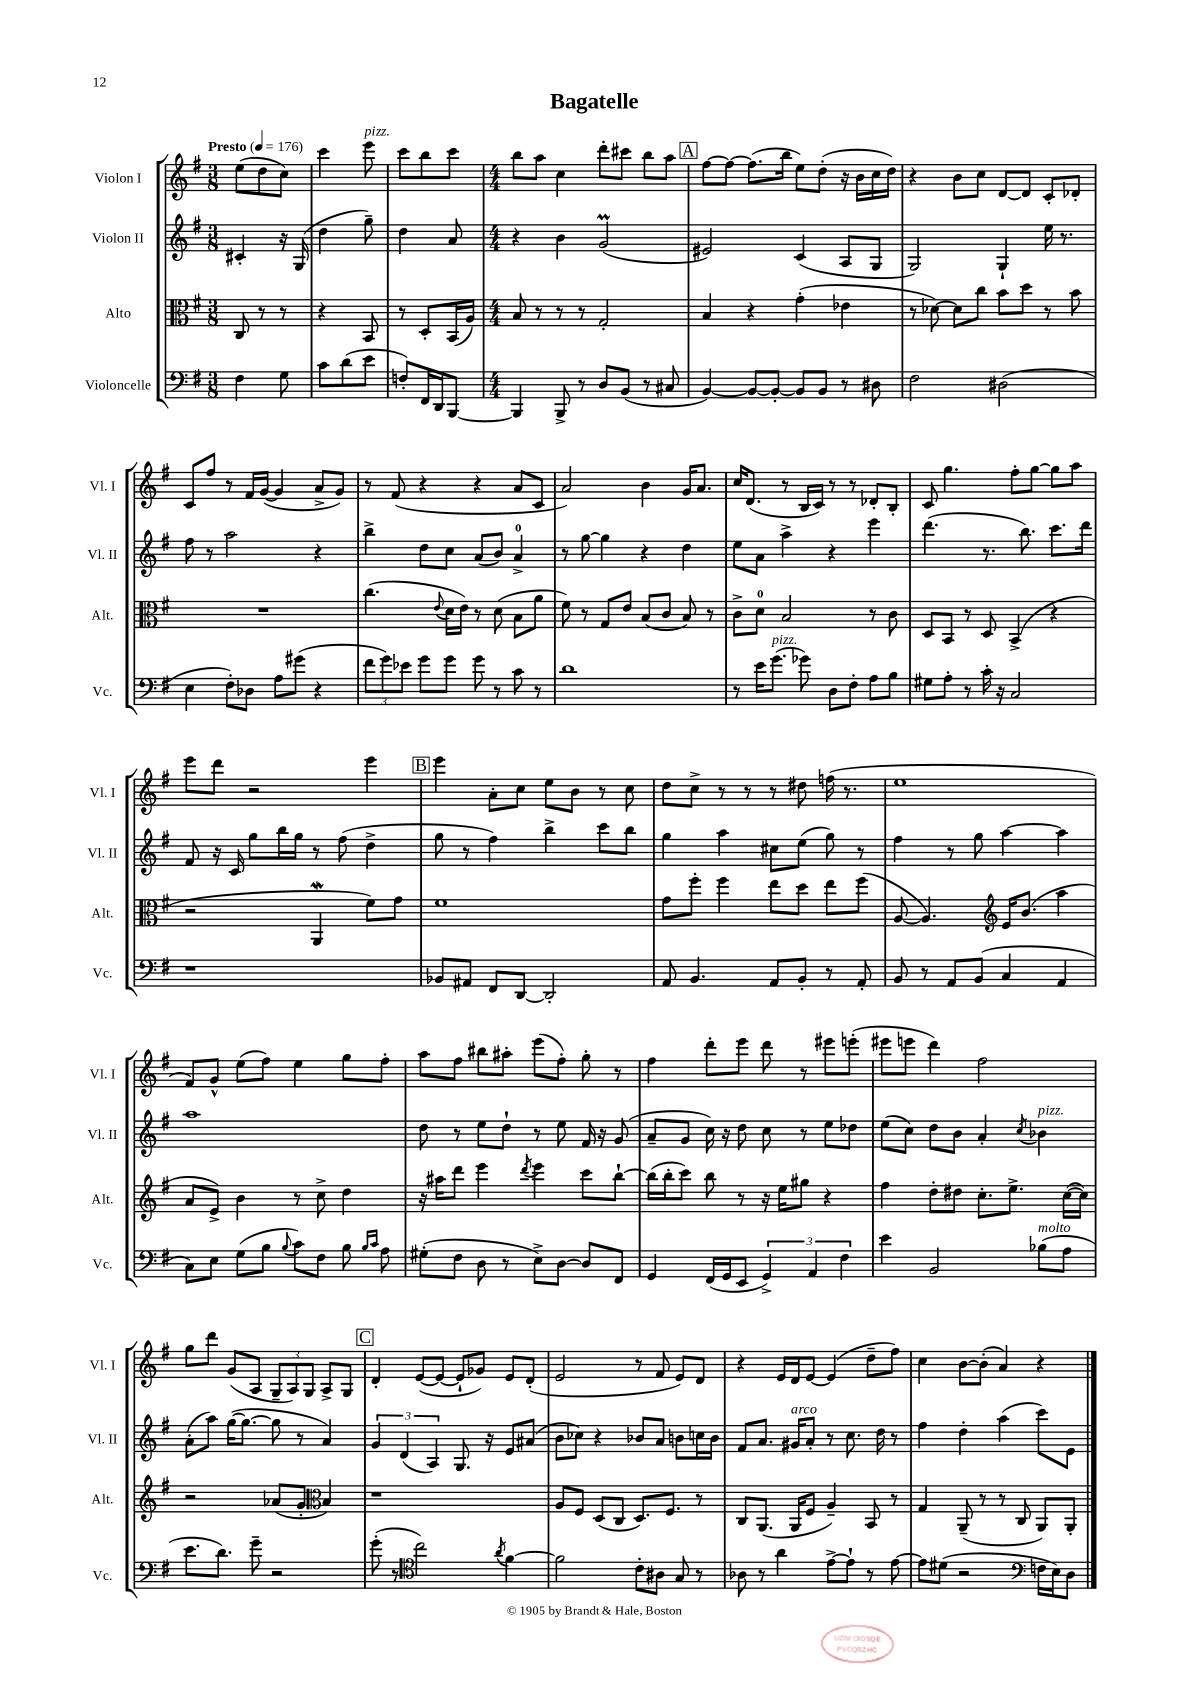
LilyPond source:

\header { title = "Bagatelle" }
<<
\new StaffGroup <<
\new Staff = "s0" \with { instrumentName = "Violon I" shortInstrumentName = "Vl. I" } {
    \clef treble \key g \major \numericTimeSignature \time 3/8 \tempo "Presto" 4 = 176
    \autoBeamOff e''8[( d''8 c''8]) |
    c'''4 e'''8^\markup { \italic "pizz." } |
    c'''8[ b''8 c'''8] |
    \numericTimeSignature \time 4/4 b''8[ a''8] c''4 d'''8[-. cis'''8] b''8[ a''8] |
    \mark \markup { \box "A" } fis''8[~ fis''8]~ fis''8.[( b''16] e''8[) d''8]-.( r16 b'16[ c''16 d''16]) |
    r4 b'8[ c''8] d'8[~ d'8] c'8[-. des'8]-. |
    c'8[ fis''8] r8 fis'16[ g'16]~( g'4 a'8[-> g'8]) |
    r8 fis'8( r4 r4 a'8[ c'8] |
    a'2) b'4 g'16[ a'8.] |
    c''16[ d'8.]( r8 b16[ c'16]) r8 r8 des'8[-. b8]-. |
    c'8 g''4. fis''8[-. g''8]~ g''8[ a''8] |
    e'''8[ d'''8] r2 e'''4 |
    \mark \markup { \box "B" } e'''4 a'8[-. c''8] e''8[ b'8] r8 c''8 |
    d''8[ c''8]-> r8 r8 r8 dis''8 f''16( r8. |
    e''1 |
    fis'8[) g'8]-^ e''8[( fis''8]) e''4 g''8[ fis''8]-. |
    a''8[ fis''8] bis''8[ ais''8]-. e'''8[( fis''8]-.) g''8-. r8 |
    fis''4 d'''8[-. e'''8] d'''8 r8 eis'''8[ e'''8]-.( |
    eis'''8[ e'''8] d'''4) fis''2 |
    g''8[ d'''8] g'8[( a8] \tuplet 3/2 { g8[-- a8) g8] } a8[-> g8] |
    \mark \markup { \box "C" } d'4-. e'8[~( e'8]~ e'8[-! ges'8]) e'8[ d'8]-.( |
    e'2 r8 fis'8 e'8[) d'8] |
    r4 e'16[ d'16 e'8]~ e'4( d''8[-- fis''8]) |
    c''4 b'8[~ b'8]-.( a'4) r4 \bar "|." |
}
\new Staff = "s1" \with { instrumentName = "Violon II" shortInstrumentName = "Vl. II" } {
    \clef treble \key g \major \numericTimeSignature \time 3/8
    \autoBeamOff cis'4-. r16 g16( |
    d''4 g''8--) |
    d''4 a'8 |
    \numericTimeSignature \time 4/4 r4 b'4 g'2\prall( |
    \mark \markup { \box "A" } eis'2) c'4( a8[ g8] |
    g2) g4-! e''16 r8. |
    fis''8 r8 a''2 r4 |
    b''4-> d''8[ c''8] a'8[( b'8]) a'4-0-> |
    r8 g''8~ g''4 r4 d''4 |
    e''8[ a'8] a''4-> r4 e'''4 |
    d'''4.( r8. b''8.) c'''8.[ d'''16] |
    fis'8 r16 c'16 g''8[ b''16 g''16] r8 fis''8( d''4-> |
    \mark \markup { \box "B" } g''8 r8 fis''4) b''4-> c'''8[ b''8] |
    g''4 a''4 cis''8[ e''8]( g''8) r8 |
    fis''4 r8 g''8 a''4~ a''4 |
    a''1 |
    d''8 r8 e''8[ d''8]-! r8 e''8 fis'16 r16 g'8( |
    a'8[-- g'8] c''16) r16 d''8 c''8 r8 e''8[ des''8] |
    e''8[( c''8]) d''8[ b'8] a'4-. \acciaccatura { c''8 } bes'4^\markup { \italic "pizz." } |
    a'8[-.( a''8]) g''16[~( g''8.]~ g''8 r8 a'4) |
    \mark \markup { \box "C" } \tuplet 3/2 { g'4 d'4( a4) } g8. r16 e'8[ ais'8]( |
    b'8[ ces''8]) r4 bes'8[ a'8] b'8[ c''16 b'16] |
    fis'8[ a'8.] gis'16[^\markup { \italic "arco" } a'8]-. r8 c''8. d''16 r8 |
    fis''4 d''4-. a''4( c'''8[) e'8] \bar "|." |
}
\new Staff = "s2" \with { instrumentName = "Alto" shortInstrumentName = "Alt." } {
    \clef alto \key g \major \numericTimeSignature \time 3/8
    \autoBeamOff c8 r8 r8 |
    r4 b,8 |
    r8 d8[-. b,16( a16]) |
    \numericTimeSignature \time 4/4 b8 r8 r8 r8 g2-. |
    \mark \markup { \box "A" } b4 r4 g'4-.( ees'4 |
    r8 des'8~) des'8[ c''8] b'8[ d''8] r8 b'8 |
    R1 |
    c''4.( \appoggiatura { e'8 } d'16[ e'16]) r8 d'8( b8[ a'8] |
    fis'8) r8 g8[ e'8] b8[( c'8] b8) r8 |
    c'8[-> d'8]-0 b2 r8 c'8 |
    d8[ b,8] r8 d8 b,4->( r4 |
    r2 a,4\mordent fis'8[) g'8] |
    \mark \markup { \box "B" } fis'1 |
    g'8[ fis''8]-. fis''4 e''8[ d''8] e''8[ fis''8]( |
    a8~ a4.) \clef treble e'16[ b'8.]( a''4 |
    a'8[ e'8]->) b'4 r8 c''8-> d''4 |
    r16 ais''16[ d'''8] e'''4 \acciaccatura { d'''8 } e'''4 c'''8[ b''8]~-! |
    b''16[( b''16-. c'''8]) b''8 r8 r16 e''16[ gis''8] r4 |
    fis''4 d''8[-. dis''8] c''8.[-. e''8.]-> c''16[~( c''16]) |
    r2 aes'8[( g'8]-. \clef alto b4) |
    \mark \markup { \box "C" } r1 |
    a8[ fis8] d8[( c8] d8.[) fis8.] r8 |
    c8[ a,8.]( a,16[ fis8] a4--) b,8 r8 |
    g4 a,8--( r8 r8 c8 a,8[) a,8]-. \bar "|." |
}
\new Staff = "s3" \with { instrumentName = "Violoncelle" shortInstrumentName = "Vc." } {
    \clef bass \key g \major \numericTimeSignature \time 3/8
    \autoBeamOff fis4 g8 |
    c'8[ d'8( e'8] |
    f8[-.) fis,16 d,16 b,,8]~ |
    \numericTimeSignature \time 4/4 b,,4 b,,8-> r8 d8[ b,8]( r8 cis8 |
    \mark \markup { \box "A" } b,4~) b,8[~ b,8]~-. b,8[ b,8] r8 dis8 |
    fis2 dis2( |
    e4 fis8[-.) des8] a8[ gis'8]( r4 |
    \tuplet 3/2 { fis'8[ g'8) ees'8] } g'8[ g'8] g'8 r8 c'8 r8 |
    d'1 |
    r8 e'16[ g'8.]^\markup { \italic "pizz." }( ges'8) d8[ fis8]-. a8[ b8] |
    gis8[ a8]-. r8 c'16-. r16 c2 |
    r1 |
    \mark \markup { \box "B" } bes,8[ ais,8] fis,8[ d,8]~ d,2-. |
    a,8 b,4. a,8[ b,8]-. r8 a,8-. |
    b,8 r8 a,8[ b,8]( c4 a,4 |
    c8[) e8] g8[( b8] \appoggiatura { b8 } c'8[) fis8] b8 \grace { b16[ c'16] } a8 |
    gis8[-.( fis8] d8 r8 e8[->) d8]~ d8[ fis,8] |
    g,4 fis,16[( g,16 e,8] \tuplet 3/2 { g,4->) a,4 fis4 } |
    e'4 b,2 bes8[^\markup { \italic "molto" }( a8] |
    e'8.[ d'8.]) g'8-- r2 |
    \mark \markup { \box "C" } g'8-.( r8 \clef tenor c''2) \acciaccatura { a'8 } fis'4~ |
    fis'2 c'8[-. ais8] g8 r8 |
    aes8 r8 a'4 e'8[~-> e'8]-! r8 e'8~ |
    e'8[ dis'8]( r2 \clef bass f16[ e16) d8] \bar "|." |
}
>>
>>
\layout { \context { \Score \remove "Bar_number_engraver" } }
